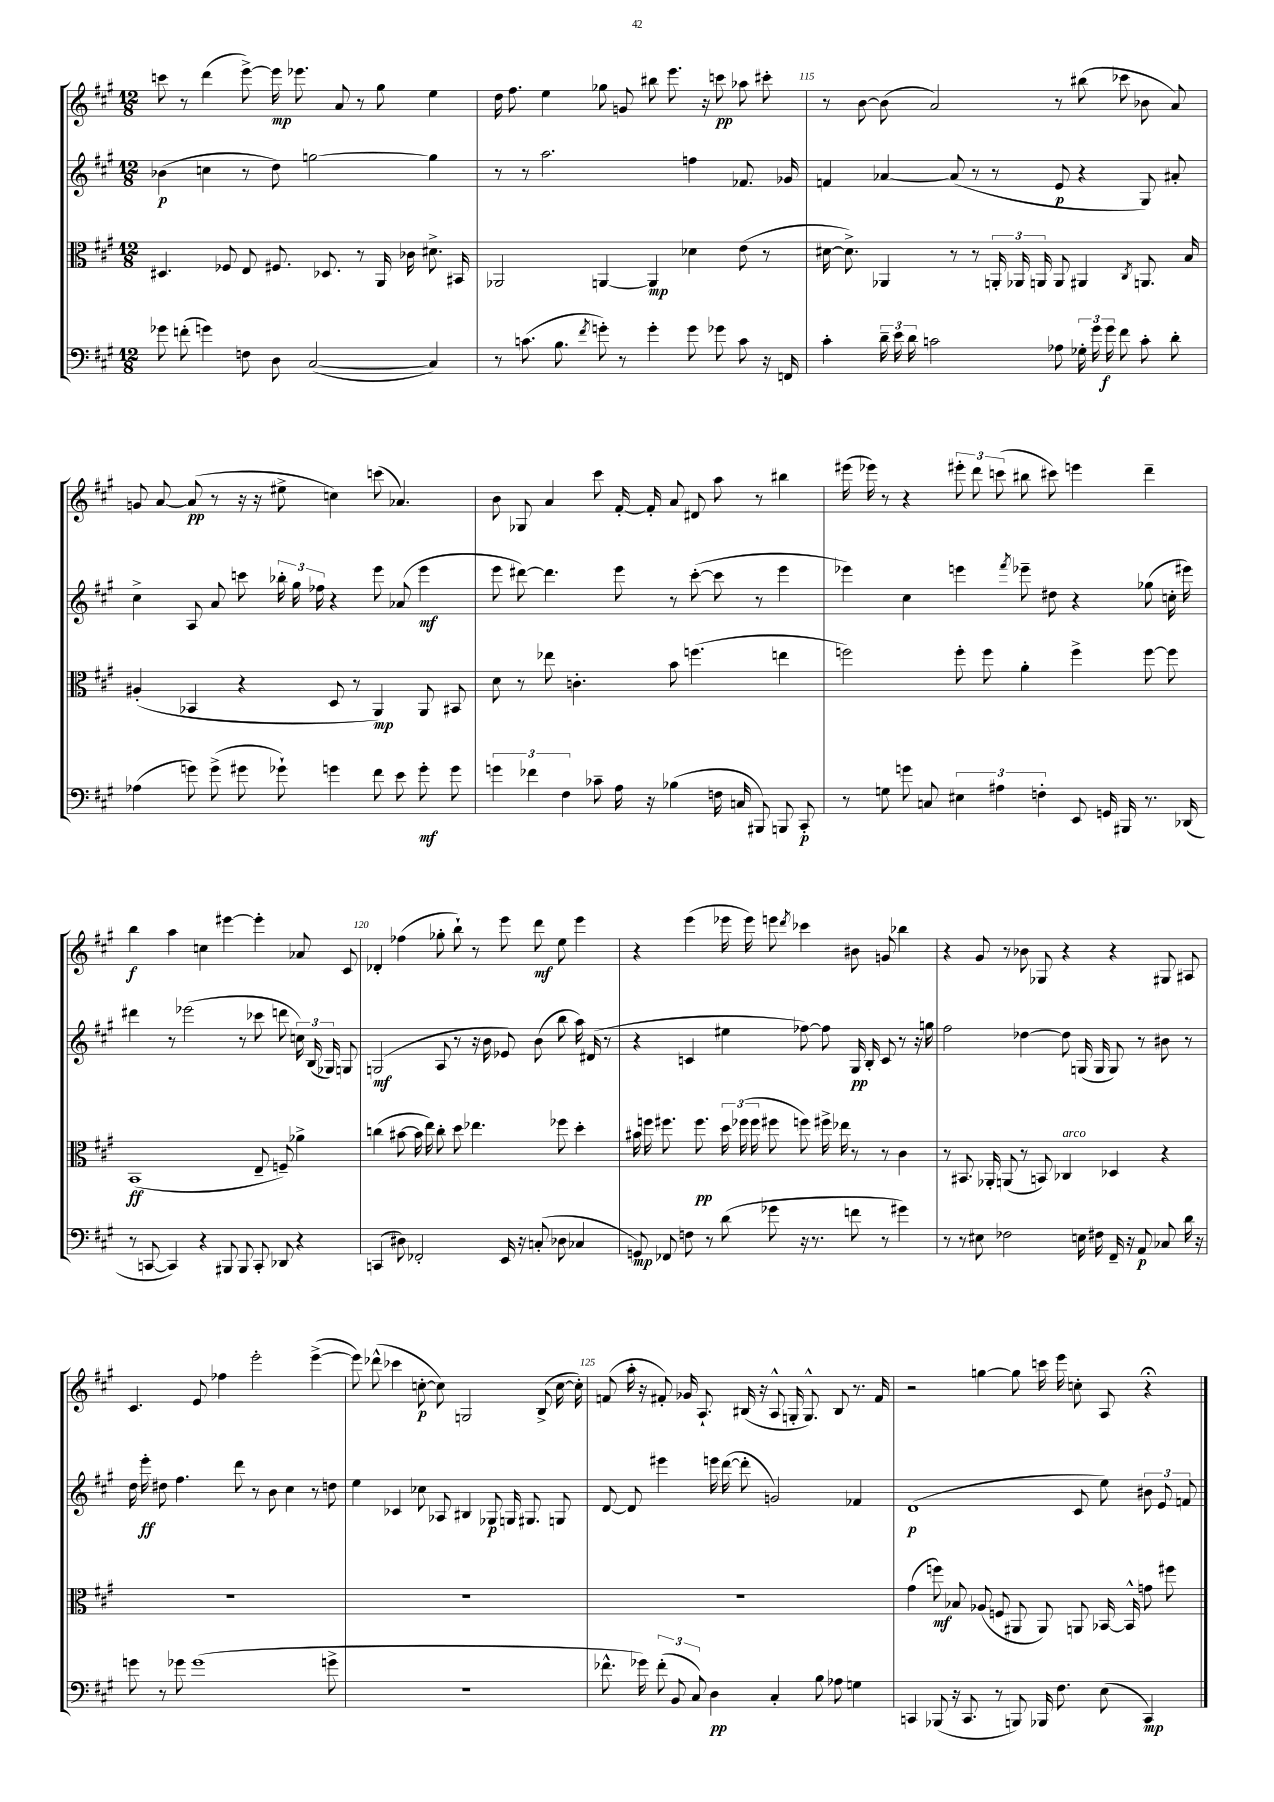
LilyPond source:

<<
\new StaffGroup <<
\new Staff = "s0" {
    \clef treble \key a \major \numericTimeSignature \time 12/8
    \autoBeamOff c'''8 r8 d'''4( e'''8~->) e'''16\mp ees'''8. a'8 r8 gis''8 e''4 |
    d''16 fis''8. e''4 ges''8 g'8 bis''8 e'''8. r16 c'''8\pp aes''8 cis'''8-. |
    r8 b'8~ b'8( a'2) r8 bis''8( ces'''8 bes'8 a'8) |
    g'8 a'8~ a'8\pp( r8 r16 r16 eis''8-> c''4) c'''8( aes'4.) |
    b'8 ges8 a'4 cis'''8 fis'16~-. fis'16-. a'8 dis'8 a''8 r8 bis''4 |
    eis'''16( ees'''16) r8 r4 \tuplet 3/2 { eis'''8-. d'''8 c'''8( } bis''8 cis'''8) e'''4 d'''4-- |
    b''4\f a''4 c''4 eis'''4~ eis'''4-. aes'8 cis'8 |
    des'4-. fes''4( ges''8-. b''8-!) r8 e'''8 d'''8\mf e''8 e'''4 |
    r4 e'''4( ees'''16 ees'''16) e'''8 \acciaccatura { d'''8 } ces'''4 bis'8 g'8 bes''4 |
    r4 gis'8 r8 bes'8 ges8 r4 r4 gis8 ais8 |
    cis'4. e'8 fes''4 e'''2-. e'''4~->( |
    e'''8) des'''8-^( ces'''4 c''8~-.\p c''8) g2 b8->( c''16~ c''16-.) |
    f'8( a''16-. r16 fis'8-.) ges'16 a8.-! bis16( r16 a8-^ g16-. g8.-^) bis8 r8. fis'16 |
    r2 g''4~ g''8 c'''16 e'''16 c''8-. a8 r4\fermata \bar "|." |
}
\new Staff = "s1" {
    \clef treble \key a \major \numericTimeSignature \time 12/8
    \autoBeamOff bes'4\p( c''4 r8 d''8) g''2~ g''4 |
    r8 r8 a''2. f''4 fes'8. ges'16 |
    f'4 aes'4~ aes'8( r8 r8 e'8\p r4 gis8) ais'8-. |
    cis''4-> a8 a'8 c'''8 \tuplet 3/2 { bes''16-. gis''16 fes''16 } r4 e'''8 aes'8( e'''4\mf |
    e'''8 dis'''8~) dis'''4. e'''8 r8 cis'''8~-.( cis'''8 r8 e'''4 |
    ees'''4) cis''4 e'''4 \acciaccatura { fis'''8 } ees'''8-- dis''8 r4 ges''8( c''16-. eis'''16) |
    dis'''4 r8 ees'''2( r8 ces'''8 d'''8 \tuplet 3/2 { c''16) b16( ges16) } g8 |
    g2\mf( a8 r8 r16 b'16 ees'8) b'8( b''8 a''16) dis'16( r8 |
    r4 c'4 eis''4 fes''8~) fes''8 gis16\pp b16-. c'8 r8 r16 g''16 |
    fis''2 des''4~ des''8 g16( g16 g8) r8 bis'8 r8 |
    d''16 e'''16-.\ff dis''8 fis''4. d'''8 r8 b'8 cis''4 r8 d''8 |
    e''4 ces'4 ces''8 aes8 bis4 ges8\p g16 gis8. g8 |
    d'8~ d'8 eis'''4 e'''16 d'''16~( d'''8-. g'2) fes'4 |
    d'1\p( cis'8 e''8) \tuplet 3/2 { bis'8 e'8 f'8 } \bar "|." |
}
\new Staff = "s2" {
    \clef alto \key a \major \numericTimeSignature \time 12/8
    \autoBeamOff dis4. fes8 e8 fis8. des8. r8 a,16 ces'16 dis'8.-> bis,16 |
    aes,2 a,4~ a,4\mp des'4 e'8( r8 |
    dis'16~ dis'8.->) aes,4 r8 r8 \tuplet 3/2 { a,16-. aes,16 a,16 } a,8 ais,4 \acciaccatura { cis8 } a,8. b16 |
    ais4-.( bes,4 r4 d8 r8 a,4\mp) a,8 bis,8 |
    d'8 r8 ees''8 c'4.-. b'8 f''4.( e''4 |
    f''2) f''8-. f''8 a'4-. f''4-> f''8~ f''8 |
    b,1\ff( e8-- f8--) aes'4-> |
    c''4( bis'8~ bis'16 e''16) c''8-. d''8 ees''4. fes''8 d''4-. |
    bis'16 f''16 fis''8. fis''8.\pp \tuplet 3/2 { d''16 fes''16( fes''16 } fis''8 f''8) fis''16-> ees''16 r8 r8 cis'4 |
    r8 bis,8. aes,16-. a,8( r8 b,8) ces4^\markup { \italic "arco" } des4 r4 |
    R1. |
    R1. |
    R1. |
    gis'4( f''8\mf) bes8 aes8( f8 ais,8 ais,8) a,8 bes,16~ bes,16-^ g'8 fis''8 \bar "|." |
}
\new Staff = "s3" {
    \clef bass \key a \major \numericTimeSignature \time 12/8
    \autoBeamOff ges'8 f'8-.( g'4) f8 d8 cis2~( cis4) |
    r8 c'8.( b8. \acciaccatura { fis'8 } g'8-.) r8 g'4-. g'8 ges'8 c'8 r16 f,16 |
    cis'4-. \tuplet 3/2 { d'16-- e'16 d'16 } c'2 aes8 \tuplet 3/2 { ges16-. gis'16 gis'16\f } fis'8 c'8-. d'8-. |
    aes4( g'8) g'8->( gis'8 ges'8-!) g'4 fis'8 e'8 g'8-.\mf g'8 |
    \tuplet 3/2 { g'4 fes'4 fis4 } ces'8-- a16 r16 bes4( f16 c16 bis,,8) b,,8 cis,8-.\p |
    r8 g8 g'8 c8 \tuplet 3/2 { eis4 ais4 f4-. } e,8 g,16 bis,,16 r8. des,16( |
    r8 c,8~ c,4) r4 bis,,8 bis,,8 c,8-. des,8 r4 |
    c,4( dis8) fes,2-. e,16 r16 c8-.( des8 ces4 |
    g,8\mp) fes,8 f8 r8 d'8( ges'8 r16 r8. f'8 r8 gis'4) |
    r8 r8 eis8 fes2 e16 fis16 fis,16-- r16 a,8\p ces8 d'16 r16 |
    g'8 r8 ges'8 ges'1( g'8-> |
    R1. |
    fes'8.-^ ges'16) \tuplet 3/2 { fes'8-.( b,8 cis8) } d4\pp cis4-. b8 aes8 g4 |
    c,4 bes,,8( r16 c,8. r8 b,,8) bes,,16 fis8. e8( c,4\mp) \bar "|." |
}
>>
>>
\layout { \context { \Score currentBarNumber = #113 \override BarNumber.break-visibility = ##(#f #t #t) barNumberVisibility = #(every-nth-bar-number-visible 5) } }
